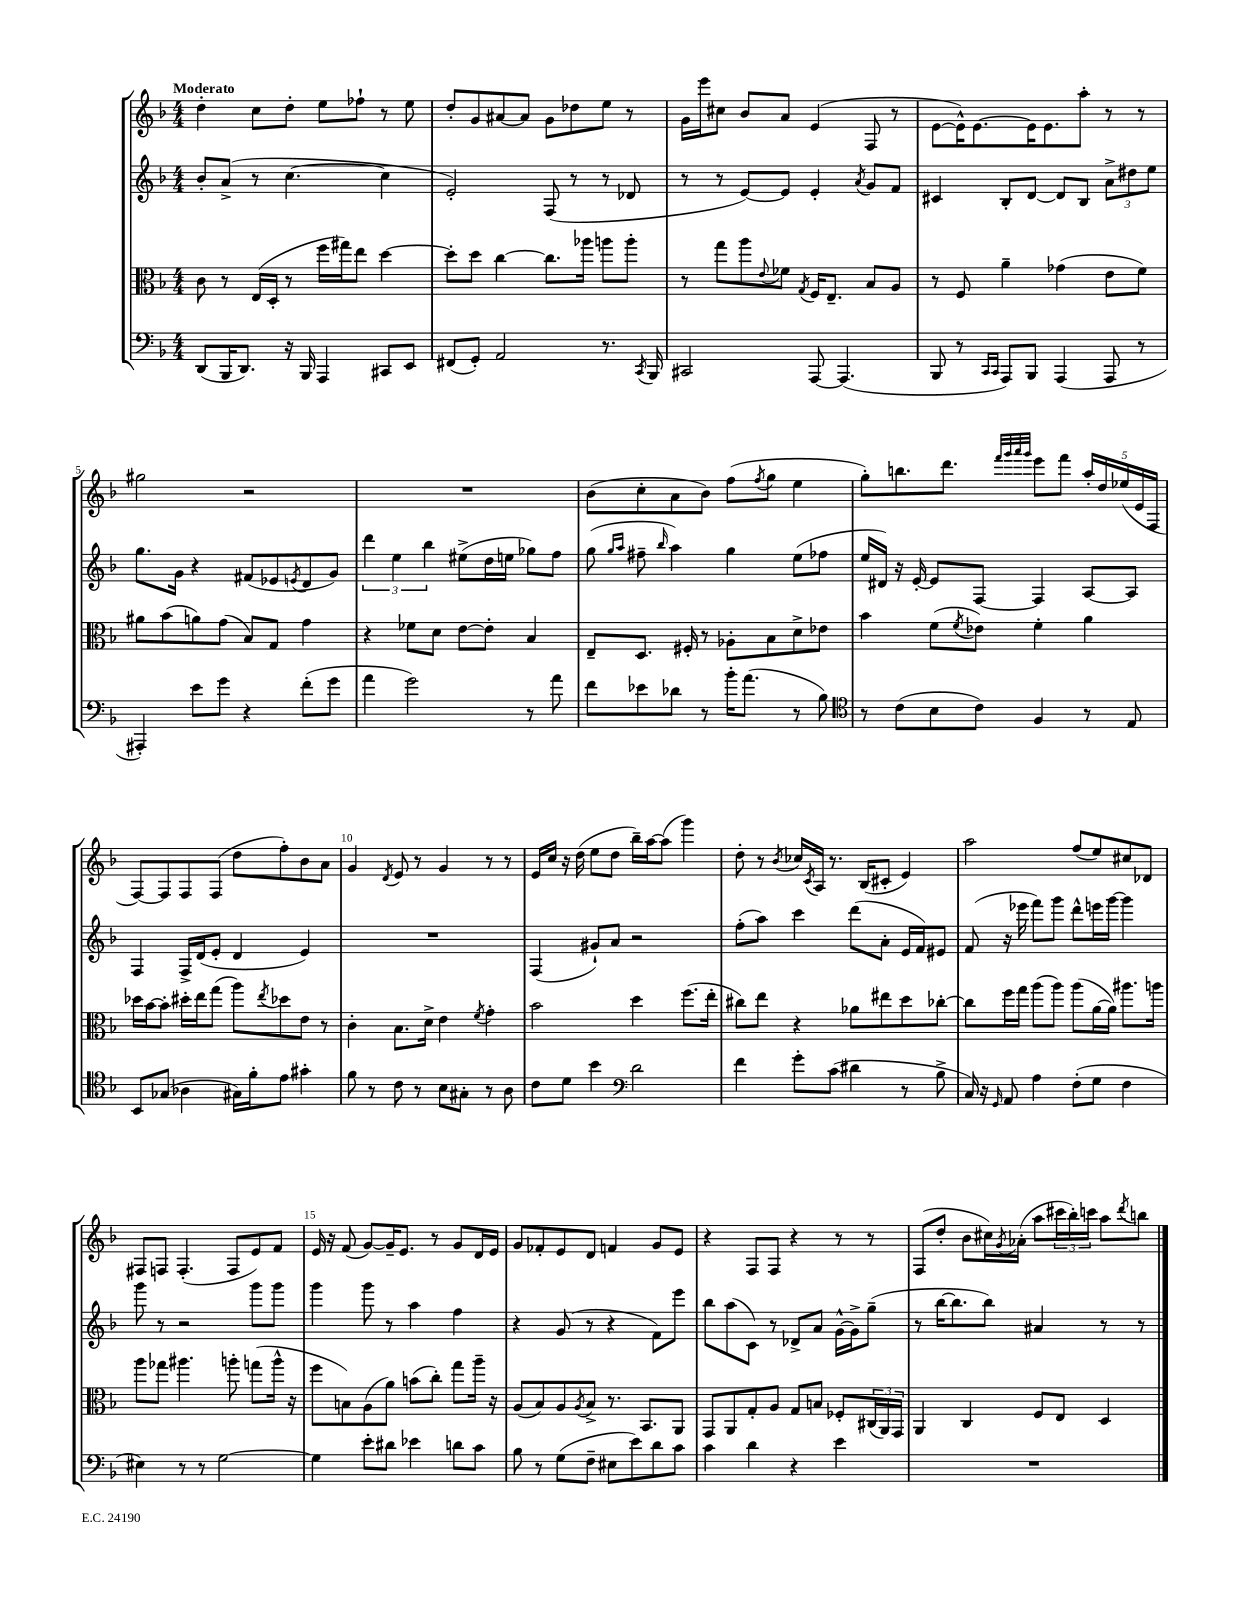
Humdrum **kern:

**kern	**kern	**kern	**kern
*staff4	*staff3	*staff2	*staff1
*clefF4	*clefC3	*clefG2	*clefG2
*k[b-]	*k[b-]	*k[b-]	*k[b-]
*M4/4	*M4/4	*M4/4	*M4/4
(8DD	8c	8b-'	4dd'
16BBB-	8r	(8a^	.
8.DD)	.	.	.
.	(16E	8r	8cc
.	16D'	.	.
16r	8r	[4.cc	8dd'
16BBB-	.	.	.
4AAA	16ff	.	8ee
.	16gg#)	.	.
.	8ee	.	8ff-`
8CC#	[4dd	4cc]	8r
8EE	.	.	8ee
=	=	=	=
(8FF#	8dd']	2e')	8dd'
8GG')	8dd	.	8g
2AA	[4cc	.	[8a#
.	.	.	8a#]
.	8.cc]	(8F	8g
.	.	8r	8dd-
.	16aa-	.	.
8.r	8aa	8r	8ee
.	8aa'	8d-	8r
8qCC	.	.	.
16BBB-	.	.	.
=	=	=	=
2CC#	8r	8r	16g
.	.	.	16eee
.	8gg	8r	8cc#
.	8aa	[8e)	8b-
.	8qqe	.	.
.	8f-	8e]	8a
.	8qG	.	.
[8AAA	16F	4e'	(4e
.	8.E~	.	.
(4.AAA]	.	.	.
.	.	8qa	.
.	8B-	8g	8F
.	8A	8f	8r
=	=	=	=
8BBB-	8r	4c#	[8e
8r	8F	.	16e^^])
.	.	.	[8.e
16qqCC	.	.	.
16qqCC	.	.	.
8AAA)	4a~	8B-'	.
8BBB-	.	[8d	16e]
.	.	.	8.e
(4AAA	(4g-	8d]	.
.	.	8B-	8aa'
8AAA	8e	12a^	8r
.	.	12dd#	.
8r	8f)	.	8r
.	.	12ee	.
=	=	=	=
4AAA#')	8a#	8.gg	2gg#
.	(8b-	.	.
.	.	16g	.
8e	8a)	4r	.
8g	(8g	.	.
4r	8B-)	(8f#	2r
.	8G	8e-	.
.	.	8qe	.
(8f'	4g	8d	.
8g	.	8g)	.
=	=	=	=
4a	4r	6ddd	1r
.	.	6ee	.
2g)	8f-	.	.
.	.	6bb-	.
.	8d	.	.
.	[8e	(8ee#^	.
.	8e']	16dd	.
.	.	16ee	.
8r	4B-	8gg-)	.
8a	.	8ff	.
=	=	=	=
8f	8E~	(8gg	(8b-
.	.	16qqgg	.
.	.	16qqaa	.
8e-	8.D	8ff#~	8cc'
.	.	16qqbb-	.
8d-	.	4aa)	8a
.	16F#'	.	.
8r	8r	.	8b-)
16b-'	8A-'	4gg	(8ff
(8.a	.	.	.
.	.	.	8qff
.	8B-	.	8gg
8r	8d^	(8ee	4ee
8B-)	8e-	8ff-	.
=	=	=	=
*clefC4	*	*	*
8r	4b-	16ee	8gg')
.	.	16d#)	.
(8c	.	16r	8.bb
.	.	[16e'	.
8B-	(8f	8e]	.
.	.	.	8.ddd
.	8qf	.	.
8c)	8e-)	[8F	.
.	.	.	32qqfff
.	.	.	32qqggg
.	.	.	32qqaaa
.	.	.	32qqggg
4F	4f'	4F]	8eee
.	.	.	8fff
8r	4a	[8A	20aa'
.	.	.	20dd
.	.	.	(20ee-
8E	.	8A]	.
.	.	.	20e
.	.	.	20F
=	=	=	=
8BB-	16dd-	4F	[8F)
.	[16b-	.	.
(8G-	8b-']	.	8F]
4A-	16dd#'	16F^	8F
.	16ee	(16d	.
.	(8gg	8e'	(8F
16G#)	8aa)	4d	8dd
16f'	.	.	.
.	8qee	.	.
8e	8dd-	.	8ff')
4g#'	8e	4e)	8b-
.	8r	.	8a
=	=	=	=
8f	4c'	1r	4g
8r	.	.	.
.	.	.	8qd
8c	8.B-	.	8e
8r	.	.	8r
.	16d^	.	.
8B-	4e	.	4g
8G#'	.	.	.
.	8qf	.	.
8r	4g'	.	8r
8A	.	.	8r
=	=	=	=
8c	2b-	(4F	16e
.	.	.	16cc
8d	.	.	16r
.	.	.	(16dd
4b-	.	8g#`)	8ee
.	.	8a	8dd
*clefF4	*	*	*
2d	4dd	2r	16bb-~)
.	.	.	[16aa
.	.	.	(8aa]
.	(8.ff	.	4ggg)
.	16ee'	.	.
=	=	=	=
4f	8cc#)	(8ff'	8dd'
.	8ee	8aa)	8r
.	.	.	8qb-
8g'	4r	4ccc	16cc-
.	.	.	8qc
.	.	.	16A
(8c	.	.	8.r
4d#	8a-	(8ddd	.
.	.	.	(16B-
.	8ee#	8a'	8c#'
8r	8dd	16e	4e)
.	.	16f)	.
8B-^	[8cc-'	8e#	.
=	=	=	=
16C)	8cc-]	(8f	2aa
16r	.	.	.
16qqGG	.	.	.
8AA	16ff	16r	.
.	16gg	16eee-	.
4A	(8aa	8fff)	.
.	8aa)	8ggg	.
(8F'	(8aa	8ddd^^	(8ff
8G	[16a	16eee	8ee)
.	16a])	[16ggg	.
4F	8.aa#	4ggg]	8cc#
.	.	.	8d-
.	16aa	.	.
=	=	=	=
4E#)	8aa	8ggg	8F#
.	8gg-	8r	8F
8r	4.aa#	2r	(4.F'
8r	.	.	.
[2G	.	.	.
.	8aa'	.	8F
.	(8gg	8ggg	8e)
.	16aa^^	8ggg	8f
.	16r	.	.
=	=	=	=
4G]	8ff	4ggg	16e
.	.	.	16r
.	8B)	.	(8f
8e'	(8A	8ggg	[8g)
8d#	8a)	8r	16g~]
.	.	.	8.e
4e-	(8b	4aa	.
.	8cc')	.	8r
8d	8gg	4ff	8g
8c	16aa~	.	16d
.	16r	.	16e
=	=	=	=
8B-	(8A	4r	8g
8r	8B-)	.	8f-'
(8G	8A	(8g	8e
.	8qA	.	.
8F~	8B-^	8r	8d
8E#	8.r	4r	4f
8e)	.	.	.
.	8.BB-	.	.
8d	.	8f)	8g
8c	8AA	8eee	8e
=	=	=	=
4c	8GG	8bb-	4r
.	8AA	(8aa	.
4d	8G'	8c)	8F
.	8A	8r	8F
4r	8G	8d-^	4r
.	8B	8a	.
4e	8F-'	[16g^^	8r
.	.	16g^]	.
.	(24C#	(8gg~	8r
.	24AA)	.	.
.	24GG	.	.
=	=	=	=
1r	4AA	8r	(8F
.	.	[16bb-	8dd'
.	.	8.bb-]	.
.	4C	.	8b-
.	.	8bb-)	16cc#)
.	.	.	8qg
.	.	.	(16a-'
.	8F	4a#	8aa
.	8E	.	24ccc#
.	.	.	24bb-')
.	.	.	24ccc
.	4D	8r	8aa
.	.	.	8qddd
.	.	8r	8bb
==	==	==	==
*-	*-	*-	*-
